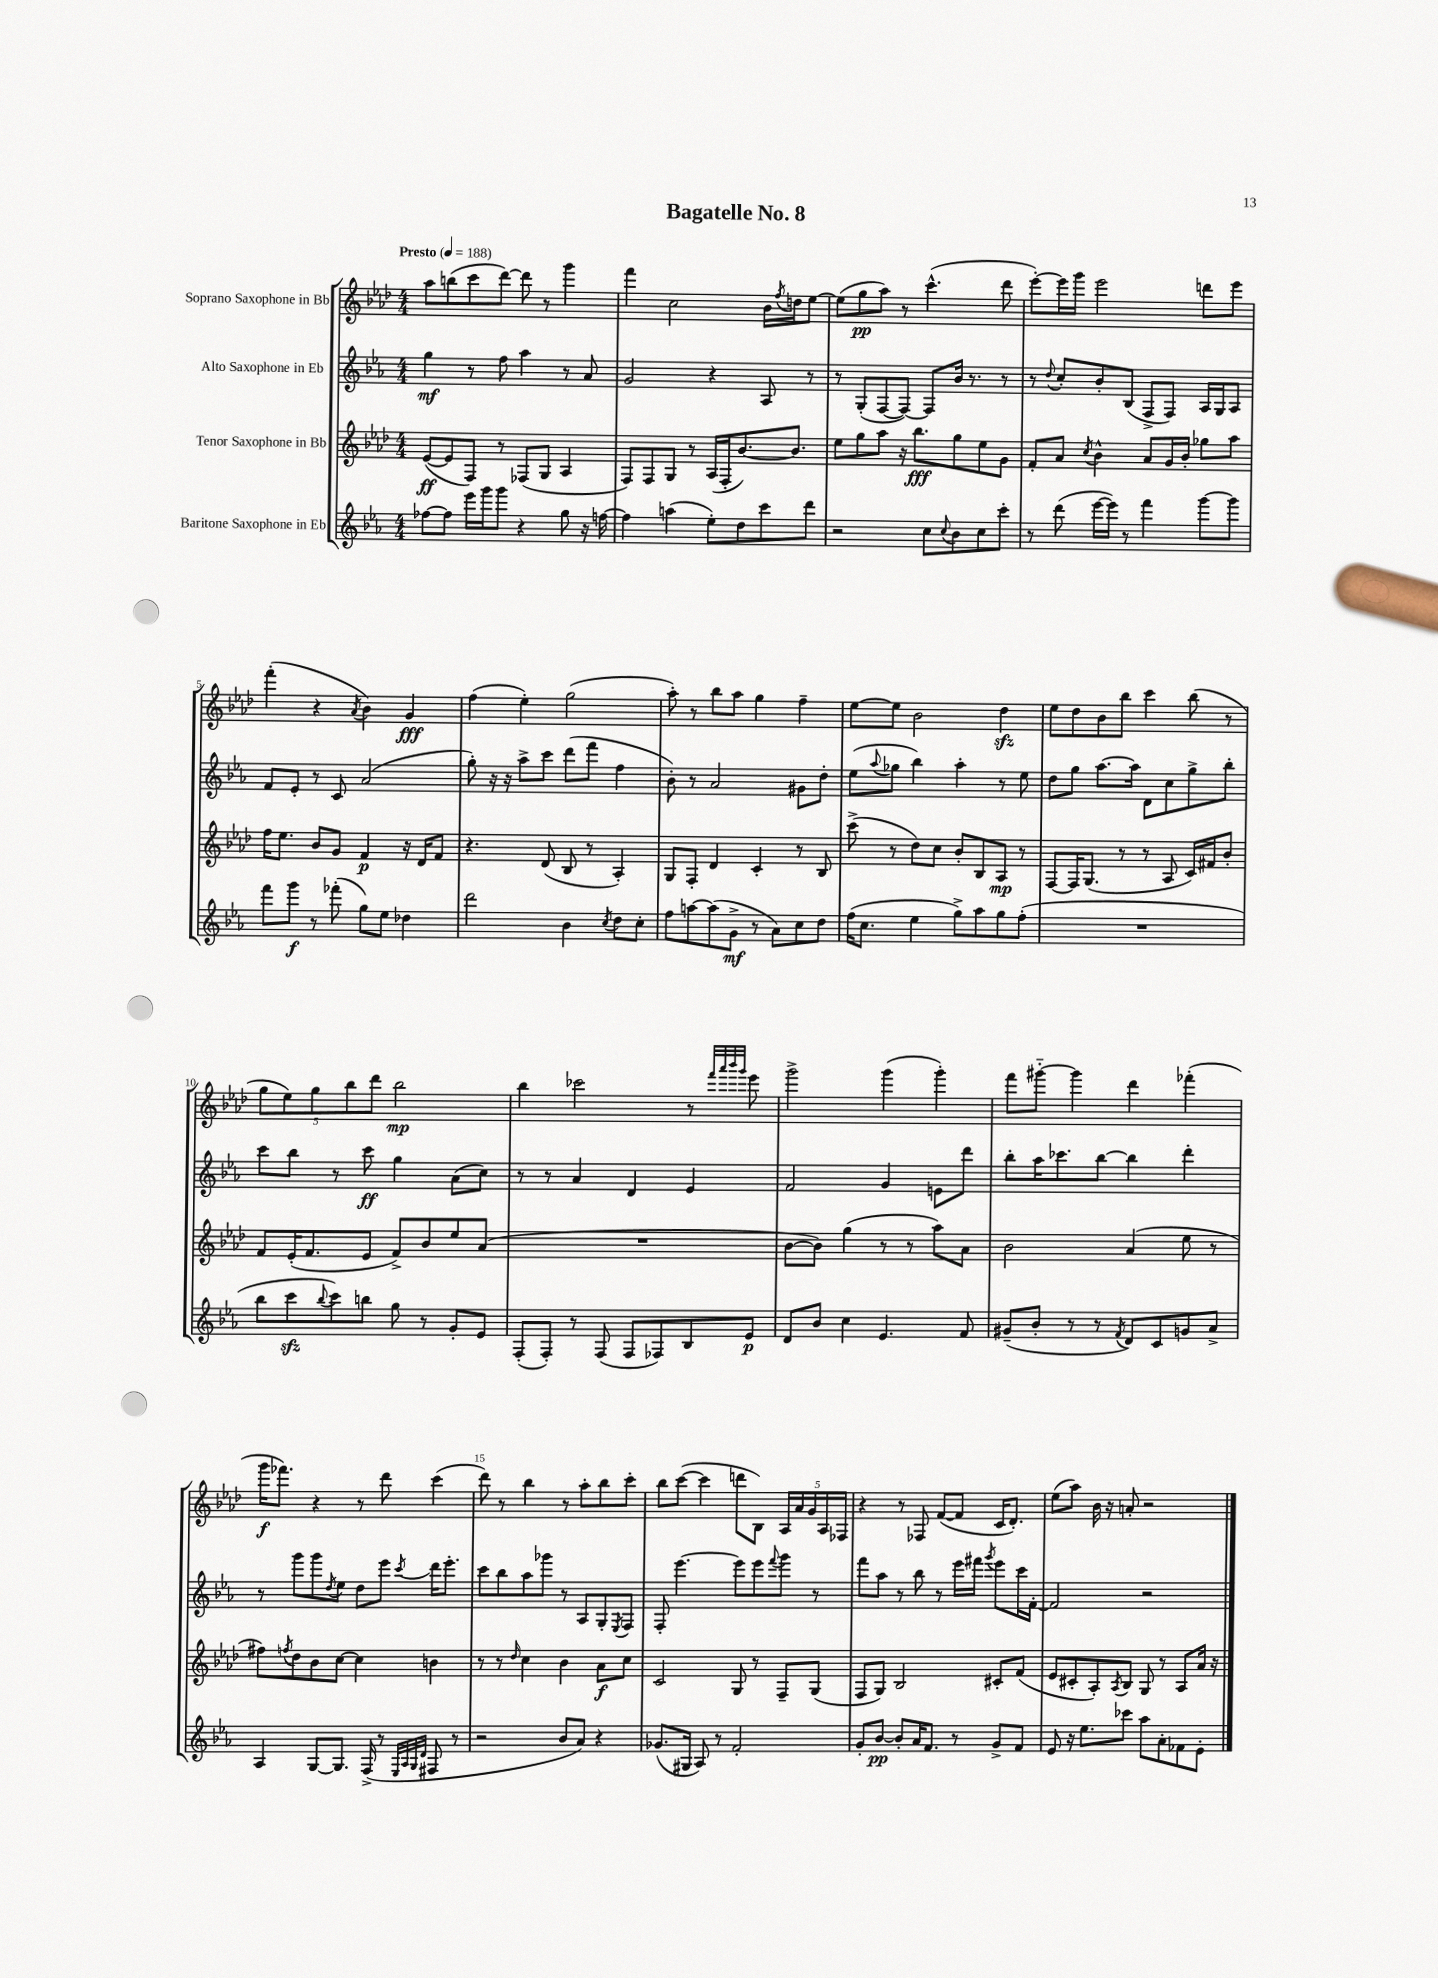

**kern	**dynam	**kern	**dynam	**kern	**dynam	**kern	**dynam
*part4	*part4	*part3	*part3	*part2	*part2	*part1	*part1
*staff4	*staff4	*staff3	*staff3	*staff2	*staff2	*staff1	*staff1
*I"Baritone Saxophone in Eb	*	*I"Tenor Saxophone in Bb	*	*I"Alto Saxophone in Eb	*	*I"Soprano Saxophone in Bb	*
*clefG2	*	*clefG2	*	*clefG2	*	*clefG2	*
*k[b-e-a-]	*	*k[b-e-a-d-]	*	*k[b-e-a-]	*	*k[b-e-a-d-]	*
*M4/4	*	*M4/4	*	*M4/4	*	*M4/4	*
*MM188	*	*MM188	*	*MM188	*	*MM188	*
=1	=1	=1	=1	=1	=1	=1	=1
!	!	!	!	!	!	!LO:TX:a:B:t=Presto	!
[8ff-X\L	.	([8e-/L	ff	4gg\	mf	8aa-\L	.
8ff-\J]	.	8e-/]	.	.	.	(8bbn\	.
16eee-\LL	.	8F/J)	.	8r	.	8ccc\	.
16ggg\J	.	.	.	.	.	.	.
8ggg\J	.	8r	.	8ff\	.	[8ddd-\J)	.
4r	.	(8F-X/L	.	4aa-\	.	8ddd-\]	.
.	.	8G/J	.	.	.	8r	.
8gg\	.	4A-/	.	8r	.	4ggg\	.
16r	.	.	.	8a-/	.	.	.
[16ffn\	.	.	.	.	.	.	.
=2	=2	=2	=2	=2	=2	=2	=2
4ff\]	.	8F/L)	.	2g/	.	4fff\	.
.	.	8F/	.	.	.	.	.
(4aan\	.	8G/J	.	.	.	2cc\	.
.	.	8r	.	.	.	.	.
8ee-'\L)	.	(16A-/LL	.	4r	.	.	.
.	.	16F'/J	.	.	.	.	.
8dd\	.	[8.b-/)	.	.	.	.	.
8ccc\	.	.	.	8A-/	.	16b-\LL	.
.	.	.	.	.	.	8qff/	.
.	.	8.b-/J]	.	.	.	16ddn\J	.
8ddd\J	.	.	.	8r	.	[8ee-\J	.
=3	=3	=3	=3	=3	=3	=3	=3
2r	.	8ee-\L	.	8r	.	(8ee-\L]	.
.	.	8gg\	.	(8G'/L	.	8gg\	pp
.	.	8aa-\J	.	[8F/	.	8aa-\J)	.
.	.	16r	.	8F/J_)	.	8r	.
.	.	8.bb-\L	fff	.	.	.	.
8cc\L	.	.	.	8F/L]	.	(4.ccc^^\	.
8qqcc/	.	.	.	.	.	.	.
8b-\	.	8gg\	.	16b-/Jk	.	.	.
.	.	.	.	8.r	.	.	.
8cc\	.	8ee-\	.	.	.	.	.
8ccc'\J	.	8g\J	.	8r	.	8ddd-\	.
=4	=4	=4	=4	=4	=4	=4	=4
8r	.	8f'/L	.	8r	.	[8eee-'\L)	.
.	.	.	.	8qqdd/	.	.	.
(8ddd\	.	8a-/J	.	8cc'/L	.	16eee-\L]	.
.	.	.	.	.	.	16ggg\JJ	.
.	.	8qcc/	.	.	.	.	.
[16eee-\LL	.	4b-^^\	.	8b-'/	.	2eee-\	.
16eee-\JJ])	.	.	.	.	.	.	.
8r	.	.	.	(8B-/J	.	.	.
4fff\	.	8a-/L	.	8F^/L	.	.	.
.	.	16g/L	.	8F/J)	.	.	.
.	.	16b-'/JJ	.	.	.	.	.
[8ggg\L	.	8gg-X\L	.	16A-/LL	.	8dddn\L	.
.	.	.	.	16G/J	.	.	.
8ggg\J]	.	8aa-\J	.	8A-/J	.	8eee-\J	.
!!LO:LB:g=z
=5	=5	=5	=5	=5	=5	=5	=5
8fff\L	.	16ff\KL	.	8f/L	.	(4fff'\	.
.	.	8.ee-\J	.	.	.	.	.
8ggg\J	f	.	.	8e-'/J	.	.	.
8r	.	8b-/L	.	8r	.	4r	.
(8fff-X'\	.	8g/J	.	8c/	.	.	.
.	.	.	.	.	.	8qa-/	.
8gg\L)	.	4f/	p	(2a-/	.	4b-\)	.
8ee-\J	.	.	.	.	.	.	.
4dd-X\	.	16r	.	.	.	4g/	fff
.	.	16d-/KL	.	.	.	.	.
.	.	8f/J	.	.	.	.	.
=6	=6	=6	=6	=6	=6	=6	=6
2ddd\	.	4.r	.	8gg'\)	.	(4ff\	.
.	.	.	.	16r	.	.	.
.	.	.	.	16r	.	.	.
.	.	.	.	8aa-^\L	.	4ee-'\)	.
.	.	(8d-/	.	8ccc\J	.	.	.
4b-\	.	8B-/	.	(8ddd\L	.	(2gg\	.
.	.	8r	.	8fff\J	.	.	.
8qcc/	.	.	.	.	.	.	.
8dd\L	.	4A-'/)	.	4ff\	.	.	.
8cc'\J	.	.	.	.	.	.	.
=7	=7	=7	=7	=7	=7	=7	=7
8ff\L	.	8G/L	.	8b-'\)	.	8aa-'\)	.
[8aan\	.	8F'/J	.	8r	.	8r	.
(8aa\]	.	4d-/	.	2a-/	.	8bb-\L	.
8g^\J	mf	.	.	.	.	8aa-\J	.
8r	.	4c'/	.	.	.	4gg\	.
8a-\L)	.	.	.	.	.	.	.
8cc\	.	8r	.	8g#X\L	.	4ff~\	.
8dd\J	.	8B-/	.	8dd'\J	.	.	.
=8	=8	=8	=8	=8	=8	=8	=8
(16ff\KL	.	(8ccc^\	.	(8ee-\L	.	[8ee-\L	.
8.cc\J	.	.	.	.	.	.	.
.	.	.	.	8qqaa-/	.	.	.
.	.	8r	.	8gg-X\J	.	8ee-\J]	.
4ee-\	.	8dd-\L)	.	4bb-\)	.	2b-\	.
.	.	8cc\J	.	.	.	.	.
8gg^\L)	.	8b-'/L	.	4aa-'\	.	.	.
8aa-\	.	8B-/	.	.	.	.	.
8gg\	.	8A-/J	mp	8r	.	4dd-zz\	.
(8ff'\J	.	8r	.	8ee-\	.	.	.
=9	=9	=9	=9	=9	=9	=9	=9
1r	.	[8F/L	.	8dd\L	.	8ee-\L	.
.	.	16F/K]	.	8gg\J	.	8dd-\	.
.	.	(8.G/J	.	.	.	.	.
.	.	.	.	[8.aa-\L	.	8b-\	.
.	.	8r	.	.	.	8bb-\J	.
.	.	.	.	16aa-\Jk]	.	.	.
.	.	8r	.	8d\L	.	4ccc\	.
.	.	8A-/	.	8cc\	.	.	.
.	.	16c/LL)	.	8gg^\	.	(8bb-\	.
.	.	16f#X/J	.	.	.	.	.
.	.	8b-'/J	.	8bb-'\J	.	8r	.
!!LO:LB:g=z
=10	=10	=10	=10	=10	=10	=10	=10
8bb-\L	.	8f/L	.	8ccc\L	.	10gg\L	.
.	.	.	.	.	.	10ee-\)	.
8ccczz\	.	(16e-'/K	.	8bb-\J	.	.	.
.	.	8.f/	.	.	.	.	.
.	.	.	.	.	.	10gg\	.
8qqbb-/	.	.	.	.	.	.	.
8ccc\)	.	.	.	8r	.	.	.
.	.	.	.	.	.	10bb-\	.
8bbn\J	.	8e-/J	.	8ccc\	ff	.	.
.	.	.	.	.	.	10ddd-\J	.
8gg\	.	8f^/L)	.	4gg\	.	2bb-\	mp
8r	.	8b-/	.	.	.	.	.
8g'/L	.	8ee-/	.	(8a-\L	.	.	.
8e-/J	.	(8a-/J	.	8cc\J)	.	.	.
=11	=11	=11	=11	=11	=11	=11	=11
(8F'/L	.	1r	.	8r	.	4bb-\	.
8F'/J)	.	.	.	8r	.	.	.
8r	.	.	.	4a-/	.	2ccc-X\	.
(8F/	.	.	.	.	.	.	.
8F/L	.	.	.	4d/	.	.	.
8F-X/)	.	.	.	.	.	.	.
8B-/	.	.	.	4e-/	.	8r	.
.	.	.	.	.	.	32qqfff/LLL	.
.	.	.	.	.	.	32qqaaa-/	.
.	.	.	.	.	.	32qqbbb-/	.
.	.	.	.	.	.	32qqggg/JJJ	.
8e-/J	p	.	.	.	.	8eee-\	.
=12	=12	=12	=12	=12	=12	=12	=12
8d/L	.	[8b-\L	.	2f/	.	2ggg^\	.
8b-/J	.	8b-\J])	.	.	.	.	.
4cc\	.	(4gg\	.	.	.	.	.
4.e-/	.	8r	.	4g/	.	(4ggg\	.
.	.	8r	.	.	.	.	.
.	.	8aa-\L)	.	8en\L	.	4ggg'\)	.
8f/	.	8a-\J	.	8ddd\J	.	.	.
=13	=13	=13	=13	=13	=13	=13	=13
(8g#X~/L	.	2b-\	.	8bb-'\L	.	8fff\L	.
8b-'/J	.	.	.	16aa-\K	.	[8ggg#X\J	.
.	.	.	.	8.ccc-X\	.	.	.
8r	.	.	.	.	.	4ggg#\]	.
8r	.	.	.	[8bb-\J	.	.	.
8qf/	.	.	.	.	.	.	.
8d/L)	.	(4a-/	.	4bb-\]	.	4ddd-\	.
8c/	.	.	.	.	.	.	.
8gn/	.	8ee-\	.	4ddd'\	.	(4fff-X'\	.
8a-^/J	.	8r	.	.	.	.	.
!!LO:LB:g=z
=14	=14	=14	=14	=14	=14	=14	=14
4A-/	.	8ff#X\L)	.	8r	.	16ggg\KL	f
.	.	.	.	.	.	8.fff-X\J)	.
.	.	8qffn/	.	.	.	.	.
.	.	8dd-\	.	8ggg\L	.	.	.
[8G/L	.	8b-\	.	8ggg\	.	4r	.
.	.	.	.	8qdd/	.	.	.
8.G/J]	.	[8cc\J	.	8ee-\J	.	.	.
.	.	4cc\]	.	8dd\L	.	8r	.
(16F^/	.	.	.	.	.	.	.
8r	.	.	.	8eee-\J	.	8ddd-\	.
32qqE-/LLL	.	.	.	.	.	.	.
32qqA-/	.	.	.	.	.	.	.
32qqG/	.	.	.	.	.	.	.
32qqd/JJJ	.	.	.	8qccc/	.	.	.
8F#X/	.	4bn\	.	16ddd\KL	.	(4ccc\	.
.	.	.	.	8.eee-'\J	.	.	.
8r	.	.	.	.	.	.	.
=15	=15	=15	=15	=15	=15	=15	=15
2r	.	8r	.	8ccc\L	.	8ddd-\)	.
.	.	8r	.	8bb-\	.	8r	.
.	.	16qqdd-/	.	.	.	.	.
.	.	4cc\	.	8aa-\	.	4bb-\	.
.	.	.	.	8ggg-X\J	.	.	.
8b-/L	.	4b-\	.	8r	.	8r	.
8a-/J)	.	.	.	8A-/L	.	8aa-'\L	.
4r	.	8a-\L	f	8G'/	.	8bb-\	.
.	.	.	.	8qE-/	.	.	.
.	.	8cc\J	.	8F/J	.	8ccc'\J	.
=16	=16	=16	=16	=16	=16	=16	=16
(8.g-X/L	.	2c/	.	8F'/	.	8bb-\L	.
.	.	.	.	[4.eee-\	.	([8ccc\J	.
16G#X/Jk	.	.	.	.	.	.	.
8A-/)	.	.	.	.	.	4ccc\]	.
8r	.	.	.	.	.	.	.
2f'/	.	8G/	.	8eee-\L]	.	8dddn\L	.
.	.	8r	.	8eee-\	.	8B-\J)	.
.	.	.	.	8qqfff/	.	.	.
.	.	8F~/L	.	8ggg\J	.	20A-/LL	.
.	.	.	.	.	.	20a-/	.
.	.	.	.	.	.	20g/	.
.	.	(8G/J	.	8r	.	.	.
.	.	.	.	.	.	20A-/	.
.	.	.	.	.	.	20F-X/JJ	.
=17	=17	=17	=17	=17	=17	=17	=17
8g'/L	.	8F/L	.	8fff\L	.	4r	.
[8b-/J	pp	8G/J)	.	8aa-\J	.	.	.
8b-'/L]	.	2B-/	.	8r	.	8r	.
16a-/K	.	.	.	8bb-\	.	8F-X/	.
8.f/J	.	.	.	.	.	.	.
.	.	.	.	8r	.	([8f/L	.
8r	.	.	.	16eee-\LL	.	8f/J]	.
.	.	.	.	16fff#X\JJ	.	.	.
.	.	.	.	8qggg/	.	.	.
8g^/L	.	8c#X'/L	.	8eee-\L	.	16c/KL	.
.	.	.	.	.	.	8.d-'/J)	.
8f/J	.	(8f/J	.	16ccc\L	.	.	.
.	.	.	.	[16f'\JJ	.	.	.
=18	=18	=18	=18	=18	=18	=18	=18
8e-/	.	8e-/L	.	2f/]	.	(8ee-\L	.
16r	.	8c#X'/	.	.	.	8aa-\J)	.
8.ee-\L	.	.	.	.	.	.	.
.	.	8A-'/)	.	.	.	16b-\	.
.	.	.	.	.	.	16r	.
.	.	8qA-/	.	.	.	.	.
8ccc-X\J	.	8B-/J	.	.	.	8an'/	.
8aa-\L	.	8G/	.	2r	.	2r	.
8a-'\	.	8r	.	.	.	.	.
8f-X\	.	8A-/L	.	.	.	.	.
8e-'\J	.	16a-/Jk	.	.	.	.	.
.	.	16r	.	.	.	.	.
==	==	==	==	==	==	==	==
*-	*-	*-	*-	*-	*-	*-	*-
